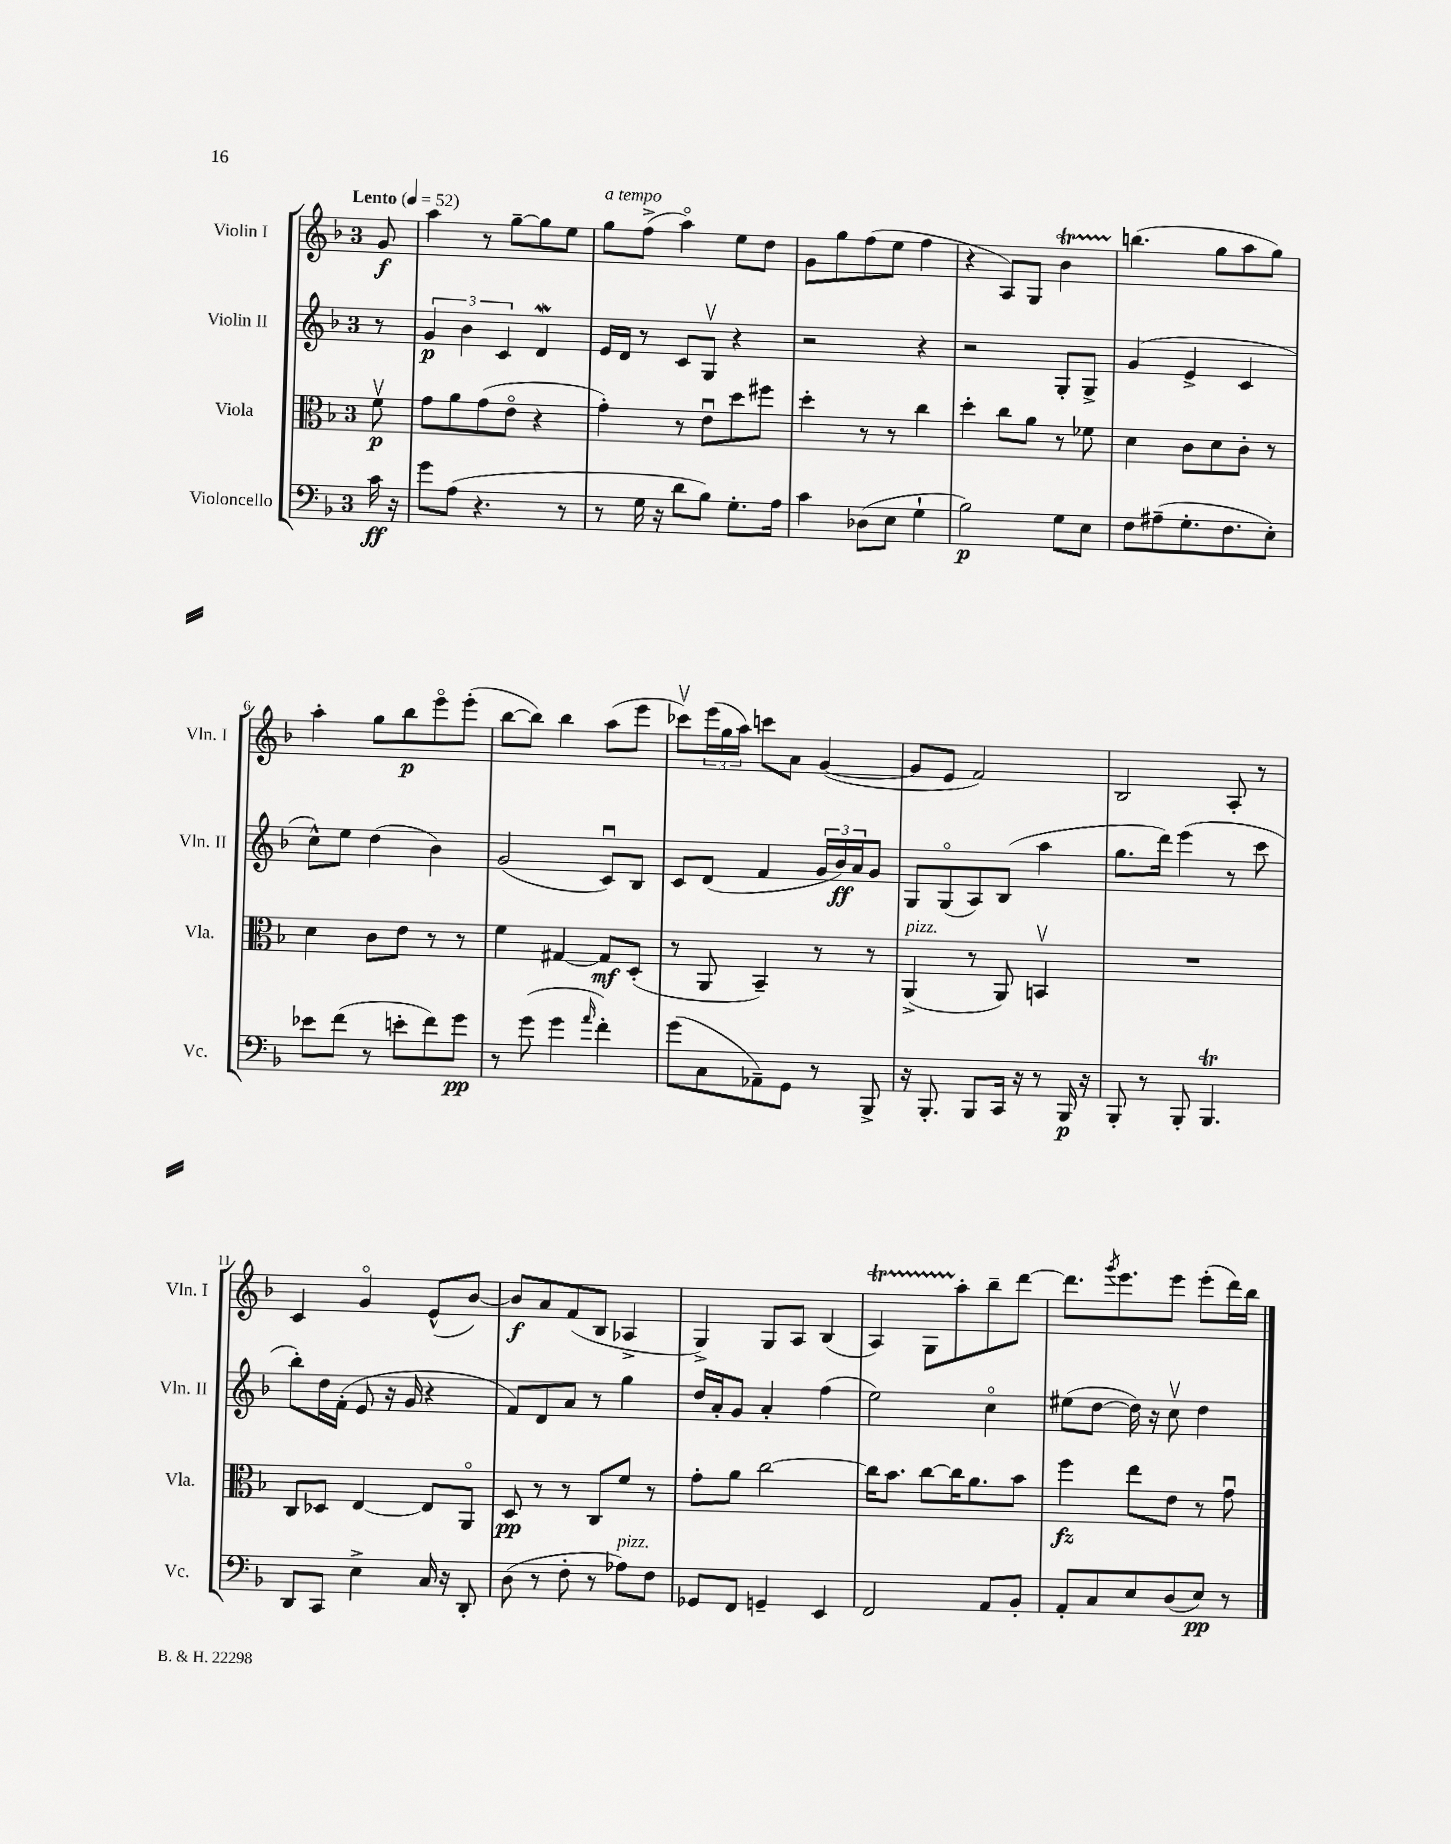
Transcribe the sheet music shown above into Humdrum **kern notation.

**kern	**kern	**kern	**kern
*staff4	*staff3	*staff2	*staff1
*clefF4	*clefC3	*clefG2	*clefG2
*k[b-]	*k[b-]	*k[b-]	*k[b-]
*M3/4	*M3/4	*M3/4	*M3/4
*MM52	*MM52	*MM52	*MM52
16c	8fv	8r	8g
16r	.	.	.
=	=	=	=
8g	8g	6g	4aa
(8A	8a	.	.
.	.	6b-	.
4.r	(8g	.	8r
.	.	6c	.
.	8eo	.	[8gg~
.	4r	4d	8gg]
8r	.	.	8ee
=	=	=	=
8r	4g')	16e	8gg
.	.	16d	.
16G	.	8r	(8ff^
16r	.	.	.
8d	8r	8c	4aao)
8B-)	8eu	8Gv	.
8.G'	8dd	4r	8ee
.	8ff#	.	8dd
16A	.	.	.
=	=	=	=
4c	4dd'	2r	8g
.	.	.	8gg
(8D-	8r	.	(8ff
8E	8r	.	8ee
4G`	4cc	4r	4ff
=	=	=	=
2B-)	4dd'	2r	4r
.	8cc	.	8A)
.	8a	.	8G
8G	8r	8G'	4b-
8E	8f-	8G^	.
=	=	=	=
8F	4d	(4g	(4.bb
(8A#~	.	.	.
8.G'	8c	4e^	.
.	8d	.	8gg
8.F	.	.	.
.	8c'	4c	8aa
8E')	8r	.	8gg)
=	=	=	=
8e-	4d	8cc^^)	4aa'
(8f	.	8ee	.
8r	8c	(4dd	8gg
8e'	8e	.	8bb-
8f)	8r	4b-)	8eeeo
8g	8r	.	(8eee'
=	=	=	=
8r	4f	(2g	[8bb-
(8g	.	.	8bb-])
4g	[4G#	.	4bb-
16qqa	.	.	.
4f')	8G#]	8cu)	(8aa
.	(8D'	8B-	8eee
=	=	=	=
(8g	8r	8c	8ccc-v)
8C	8AA	(8d	(24eee
.	.	.	24gg
.	.	.	24aa)
8AA-~)	4BB-~)	4f	8ccc
8GG	.	.	8a
8r	8r	24g	([4g
.	.	24b-)	.
.	.	24a	.
8BBB-^	8r	8g	.
=	=	=	=
16r	(4AA^	8G	8g]
8.BBB-'	.	.	.
.	.	(8Go	8e
8BBB-	8r	8A)	2f)
16CC	8AA)	(8B-	.
16r	.	.	.
8r	4BBv	4aa	.
16BBB-	.	.	.
16r	.	.	.
=	=	=	=
8BBB-'	2.r	8.gg	2B-
8r	.	.	.
.	.	16ddd)	.
8BBB-'	.	(4eee	.
4.BBB-	.	.	.
.	.	8r	8A'
.	.	8ccc	8r
=	=	=	=
8DD	8C	8bb-')	4c
8CC	8D-	16dd	.
.	.	(16f'	.
4E^	[4E	8e	4go
.	.	16r	.
.	.	16g	.
16C	8E]	4r	(8e^^
16r	.	.	.
8DD'	8AAo	.	[8b-)
=	=	=	=
(8D	8D	8f)	8b-]
8r	8r	8d	8a
8F'	8r	8a	(8f
8r	8C	8r	8B-
8A-)	8f	4gg	4A-^
8F	8r	.	.
=	=	=	=
8GG-	8g'	16dd	4G^)
.	.	16a'	.
8FF	8a	8g	.
4GG~	[2cc	4a'	8G
.	.	.	8A
4EE	.	(4ff	(4B-
=	=	=	=
2FF	16cc]	2ee)	4A)
.	8.b-	.	.
.	[8cc	.	8G
.	16cc]	.	8aa'
.	8.a	.	.
8AA	.	4cco	8bb-~
8BB-'	8b-	.	[8ddd
=	=	=	=
8AA'	4ff	(8ee#	8.ddd]
8C	.	[8dd	.
.	.	.	8qggg
.	.	.	8.eee
8E	8ee	16dd])	.
.	.	16r	.
(8D	8e	8ccv	8eee
8E)	8r	4dd	(8eee'
8r	8gu	.	16ddd)
.	.	.	16bb-
==	==	==	==
*-	*-	*-	*-
